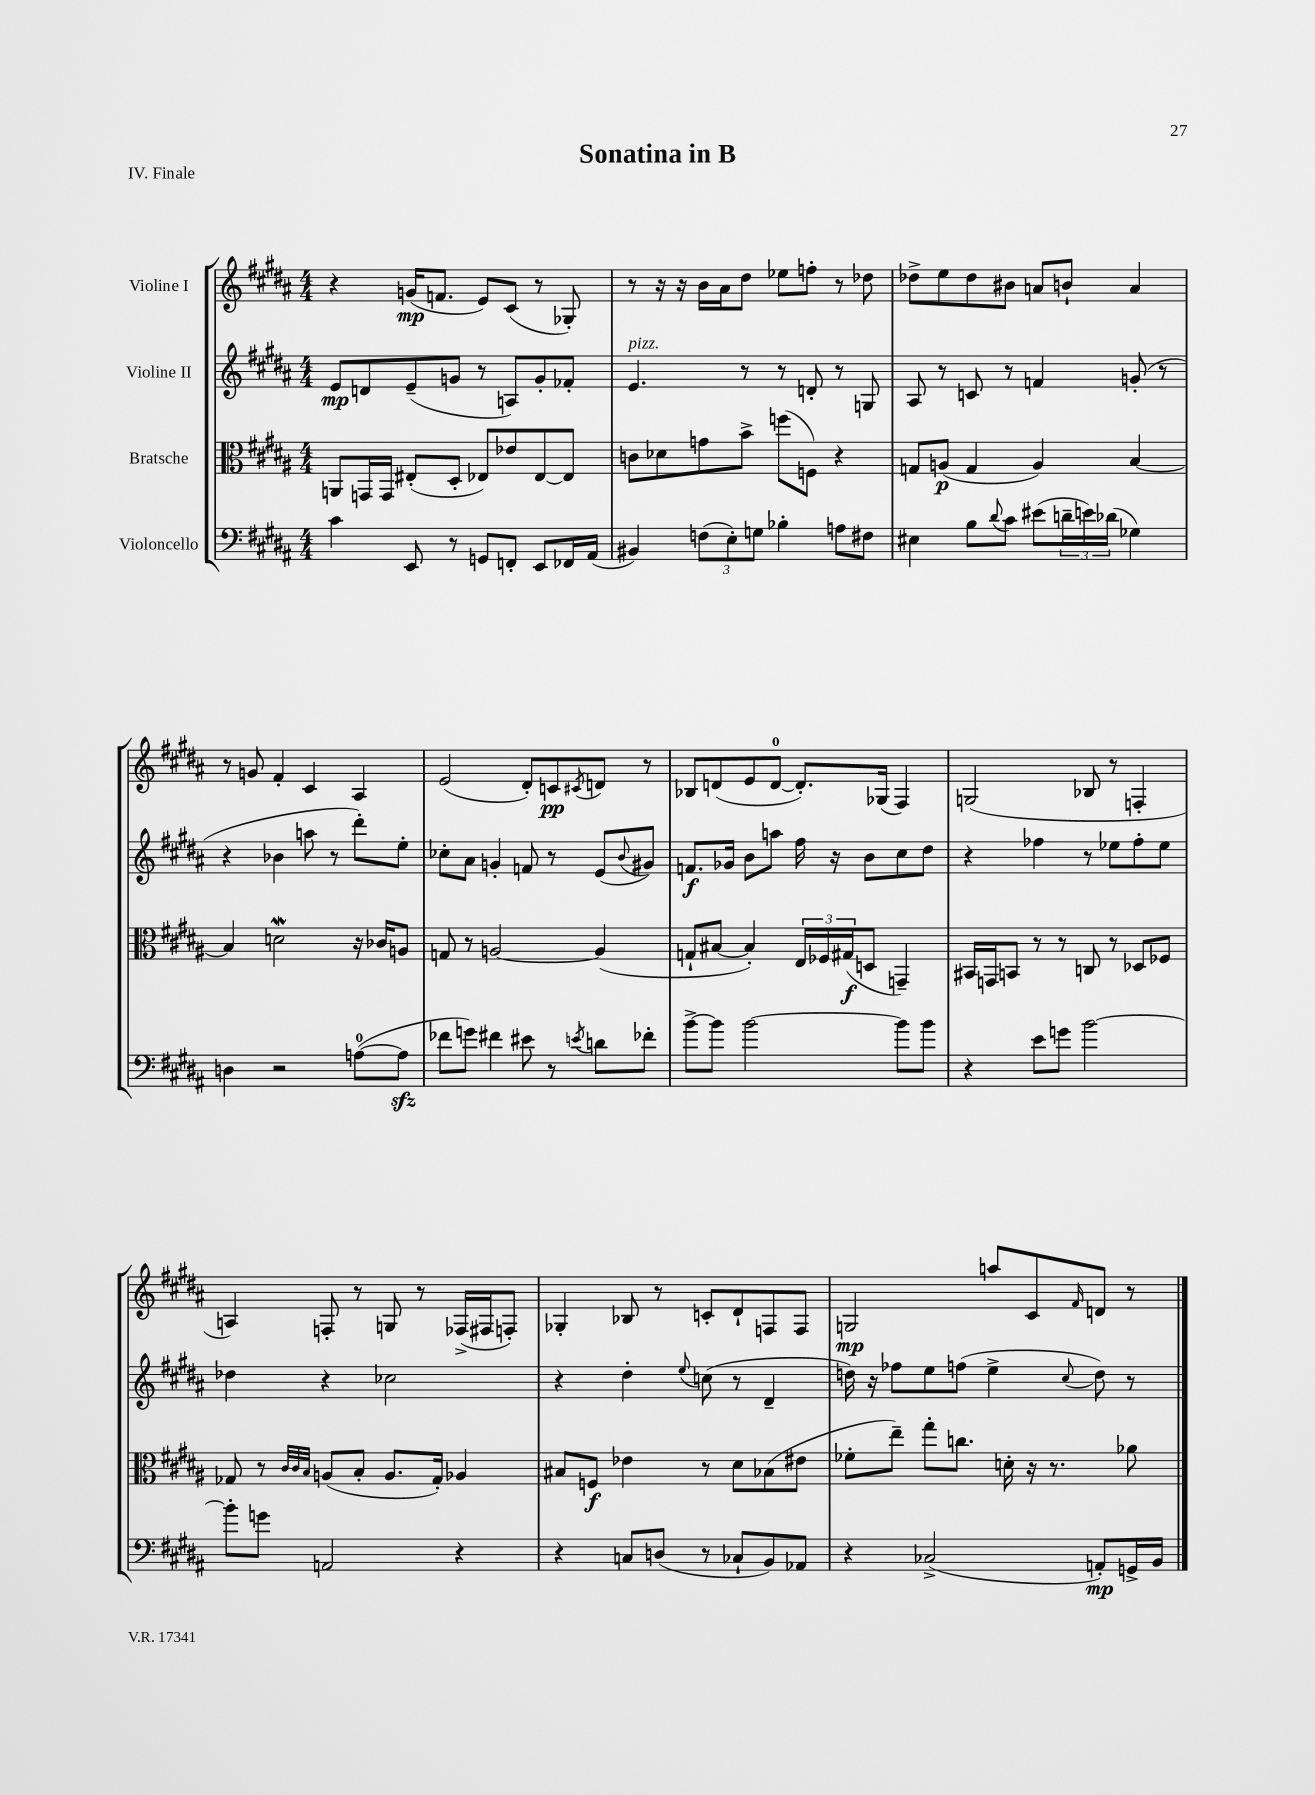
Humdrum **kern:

**kern	**dynam	**kern	**dynam	**kern	**dynam	**kern	**dynam
*part4	*part4	*part3	*part3	*part2	*part2	*part1	*part1
*staff4	*staff4	*staff3	*staff3	*staff2	*staff2	*staff1	*staff1
*I"Violoncello	*	*I"Bratsche	*	*I"Violine II	*	*I"Violine I	*
*clefF4	*	*clefC3	*	*clefG2	*	*clefG2	*
*k[f#c#g#d#a#]	*	*k[f#c#g#d#a#]	*	*k[f#c#g#d#a#]	*	*k[f#c#g#d#a#]	*
*M4/4	*	*M4/4	*	*M4/4	*	*M4/4	*
=1	=1	=1	=1	=1	=1	=1	=1
4c#\	.	8AAn/L	.	8e/L	mp	4r	.
.	.	16GGn/L	.	8dn/	.	.	.
.	.	16GG/JJ	.	.	.	.	.
8EE/	.	(8E#X'/L	.	(8e~/	.	(16gn/KL	mp
.	.	.	.	.	.	8.fn/J	.
8r	.	8D#'/J	.	8gn/J	.	.	.
8GGn/L	.	8E-X/L)	.	8r	.	8e/L)	.
8FFn'/J	.	8e-X/	.	8An/L)	.	(8c#/J	.
8EE/L	.	[8E-/	.	8g'/	.	8r	.
16FF-X/L	.	8E-/J]	.	8f-X'/J	.	8G-X'/)	.
(16AA#/JJ	.	.	.	.	.	.	.
=2	=2	=2	=2	=2	=2	=2	=2
!	!	!	!	!LO:TX:a:i:t=pizz.	!	!	!
4BB#X/)	.	8cn\L	.	4.e/	.	8r	.
.	.	8d-X\	.	.	.	16r	.
.	.	.	.	.	.	16r	.
(12Fn\L	.	8gn\	.	.	.	16b\LL	.
.	.	.	.	.	.	16a#\J	.
12E'\)	.	.	.	.	.	.	.
.	.	8b^\J	.	8r	.	8dd#\J	.
12Gn\J	.	.	.	.	.	.	.
4B-X'\	.	(8ffn\L	.	8r	.	8ee-X\L	.
.	.	8Fn\J)	.	8dn'/	.	8ffn'\J	.
8An\L	.	4r	.	8r	.	8r	.
8F#X\J	.	.	.	8Gn/	.	8dd-X\	.
=3	=3	=3	=3	=3	=3	=3	=3
4E#X\	.	8Gn/L	.	8A#/	.	8dd-X^\L	.
.	.	(8An/J	p	8r	.	8ee\	.
8B\L	.	4G/	.	8cn/	.	8dd-\	.
8qqd#/	.	.	.	.	.	.	.
8c#\J	.	.	.	8r	.	8b#X\J	.
(8e#X\L	.	4A/)	.	4fn/	.	8an/L	.
24dn~\L	.	.	.	.	.	8bn`/J	.
24en\)	.	.	.	.	.	.	.
(24d-X\JJ	.	.	.	.	.	.	.
4G-X\)	.	[4B/	.	(8gn'/	.	4a/	.
.	.	.	.	8r	.	.	.
!!LO:LB:g=z
=4	=4	=4	=4	=4	=4	=4	=4
4Dn\	.	4B/]	.	4r	.	8r	.
.	.	.	.	.	.	8gn/	.
2r	.	2dnw\	.	4b-X\	.	4f#'/	.
.	.	.	.	8aan\	.	4c#/	.
.	.	.	.	8r	.	.	.
([8An\L	.	16r	.	8ddd#'\L)	.	4A#/	.
.	.	16c-X/KL	.	.	.	.	.
8Azz\J]	.	8An/J	.	8ee'\J	.	.	.
=5	=5	=5	=5	=5	=5	=5	=5
8f-X\L	.	8Gn/	.	8cc-X'\L	.	(2e/	.
8gn\J)	.	8r	.	8a#\J	.	.	.
4f#X\	.	[2An/	.	4gn'/	.	.	.
8e#X\	.	.	.	8fn/	.	8d#'/L)	.
8r	.	.	.	8r	.	8cn/	pp
8qen/	.	.	.	.	.	8qc#X/	.
8dn\L	.	(4A/]	.	(8e/L	.	8dn/J	.
.	.	.	.	8qqb/	.	.	.
8f-X'\J	.	.	.	8g#X/J)	.	8r	.
=6	=6	=6	=6	=6	=6	=6	=6
[8b^\L	.	8Gn`/L	.	8.fn/L	f	8B-X/L	.
8b\J]	.	[8B#X/J	.	.	.	(8dn/	.
.	.	.	.	16g-X/Jk	.	.	.
[2b\	.	4B#'/])	.	8b\L	.	8e/	.
.	.	.	.	8aan\J	.	[8d/J	.
.	.	24E/LL	.	16ff#\	.	8.d'/L])	.
.	.	24F-X/	.	.	.	.	.
.	.	.	.	16r	.	.	.
.	.	(24G#X/J	f	.	.	.	.
.	.	8Dn/J	.	8b\L	.	.	.
.	.	.	.	.	.	(16G-X/Jk	.
8b\L]	.	4GGn~/)	.	8cc#\	.	4F#/)	.
8b\J	.	.	.	8dd#\J	.	.	.
=7	=7	=7	=7	=7	=7	=7	=7
4r	.	16BB#X/LL	.	4r	.	(2Gn/	.
.	.	16GGn/J	.	.	.	.	.
.	.	8BBn/J	.	.	.	.	.
8e\L	.	8r	.	4ff-X\	.	.	.
8gn\J	.	8r	.	.	.	.	.
[2b\	.	8Cn/	.	8r	.	8B-X/	.
.	.	8r	.	8ee-X\L	.	8r	.
.	.	8D-X/L	.	8ff-'\	.	4Fn'/	.
.	.	8F-X/J	.	8ee-\J	.	.	.
!!LO:LB:g=z
=8	=8	=8	=8	=8	=8	=8	=8
8b'\L]	.	8G-X/	.	4dd-X\	.	4An/)	.
8gn\J	.	8r	.	.	.	.	.
.	.	32qqc#/LLL	.	.	.	.	.
.	.	32qqc#/	.	.	.	.	.
.	.	32qqB/JJJ	.	.	.	.	.
2AAn/	.	(8An/L	.	4r	.	8Fn'/	.
.	.	8B'/J	.	.	.	8r	.
.	.	8.A/L	.	2cc-X\	.	8Gn/	.
.	.	.	.	.	.	8r	.
.	.	16G-'/Jk)	.	.	.	.	.
4r	.	4A-X/	.	.	.	(16F-X^/LL	.
.	.	.	.	.	.	16F#X/J	.
.	.	.	.	.	.	8Fn'/J)	.
=9	=9	=9	=9	=9	=9	=9	=9
4r	.	8B#X/L	.	4r	.	4G-X'/	.
.	.	8Fn/J	f	.	.	.	.
8Cn/L	.	4e-X\	.	4dd#'\	.	8B-X/	.
(8Dn/J	.	.	.	.	.	8r	.
.	.	.	.	8qqee/	.	.	.
8r	.	8r	.	(8ccn\	.	8cn'/L	.
8C-X`/L	.	8d#\L	.	8r	.	8d#`/	.
8BB/)	.	(8B-X\	.	4d#~/	.	8Fn/	.
8AA-X/J	.	8e#X\J	.	.	.	8F/J	.
=10	=10	=10	=10	=10	=10	=10	=10
4r	.	8f-X'\L	.	16ddn\)	.	2Gn/	mp
.	.	.	.	16r	.	.	.
.	.	8ee~\J)	.	8ff-X\L	.	.	.
(2C-X^/	.	8gg#'\L	.	8ee\	.	.	.
.	.	8.ccn\J	.	(8ffn\J	.	.	.
.	.	.	.	4ee^\	.	8aan/L	.
.	.	16dn'\	.	.	.	.	.
.	.	16r	.	.	.	8c#/	.
.	.	8.r	.	.	.	.	.
.	.	.	.	8qqcc#/	.	16qqf#/	.
8AAn'/L)	mp	.	.	8dd\)	.	8dn/J	.
16GGn^/L	.	8a-X\	.	8r	.	8r	.
16BB/JJ	.	.	.	.	.	.	.
==	==	==	==	==	==	==	==
*-	*-	*-	*-	*-	*-	*-	*-
